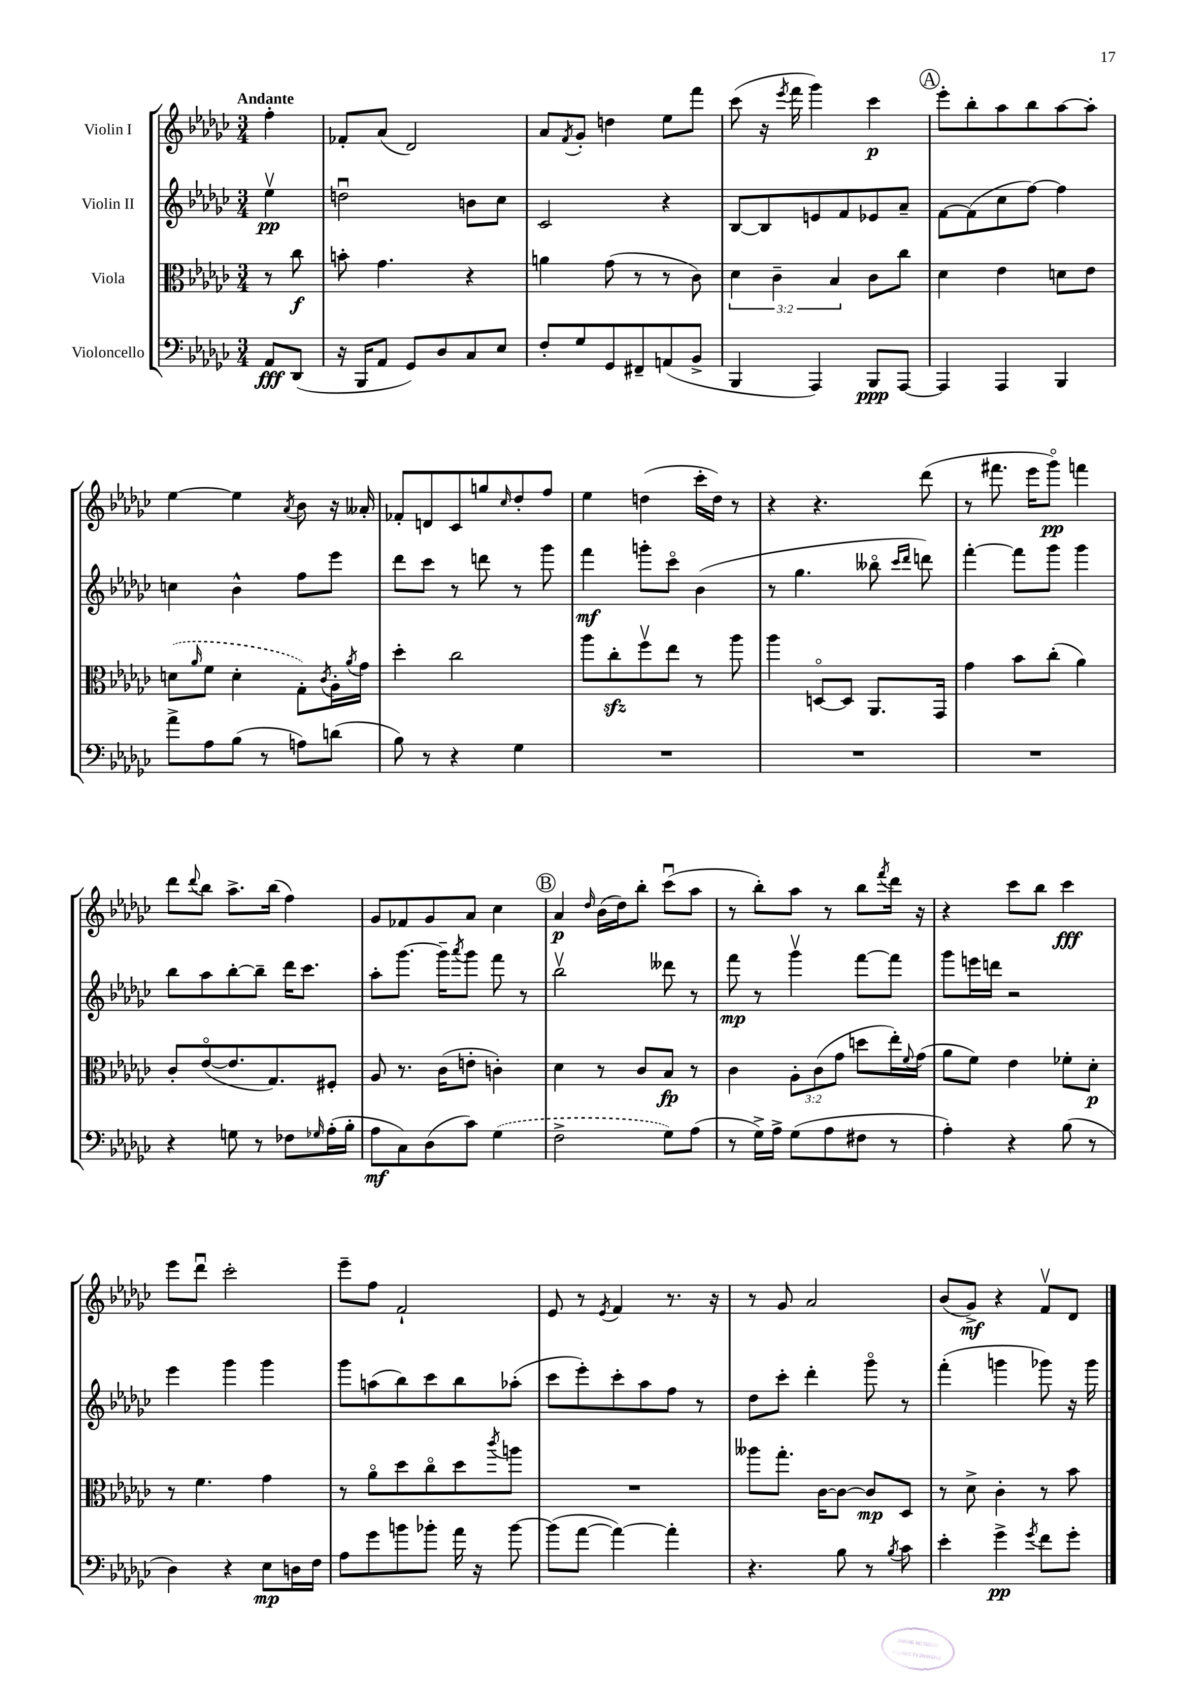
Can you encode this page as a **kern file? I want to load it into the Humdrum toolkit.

**kern	**kern	**kern	**kern
*staff4	*staff3	*staff2	*staff1
*clefF4	*clefC3	*clefG2	*clefG2
*k[b-e-a-d-g-c-]	*k[b-e-a-d-g-c-]	*k[b-e-a-d-g-c-]	*k[b-e-a-d-g-c-]
*M3/4	*M3/4	*M3/4	*M3/4
8AA-	8r	4ee-v	4ff'
(8DD-	8cc-	.	.
=	=	=	=
16r	8b'	2ddu	8f-'
16BBB-	.	.	.
8AA-	4.g-	.	(8a-
8GG-)	.	.	2d-)
8D-	.	.	.
8C-	4r	8b	.
8E-	.	8cc-	.
=	=	=	=
8F'	4a	2c-	8a-
.	.	.	8qf
8G-	.	.	8g-'
8GG-	(8g-	.	4dd
8FF#~	8r	.	.
(8AA	8r	4r	8ee-
8BB-^	8c-)	.	8fff
=	=	=	=
4BBB-	6d-	[8B-	(8ccc-
.	.	8B-]	16r
.	6c-~	.	.
.	.	.	8qeee-
.	.	.	16fff
4AAA-)	.	8e	4ggg-)
.	6B-	.	.
.	.	8f	.
8BBB-	8c-	8e-	4ccc-
[8AAA-	8cc-	8a-~	.
=	=	=	=
4AAA-]	4d-	[8f	8eee-'
.	.	(8f]	8bb-'
4AAA-	4e-	8cc-	8aa-
.	.	[8ff)	8bb-
4BBB-	8d	4ff]	[8aa-
.	8e-	.	8aa-']
=	=	=	=
8a-^	(8d	4cc	[4ee-
.	16qqa-	.	.
8A-	8f	.	.
(8B-	4d'	4b-^^	4ee-]
8r	.	.	.
.	.	.	8qa-
8A)	8G-')	8ff	8b-
.	8qc-	.	.
(8d	16A-'	8eee-	16r
.	8qa-	.	.
.	16g-	.	16a--'
=	=	=	=
8B-)	4dd-'	8ddd-	8f-'
8r	.	8ccc-	8d
4r	2cc-	8r	8c-
.	.	8ddd	8gg
.	.	.	16qqcc-
4G-	.	8r	8dd-'
.	.	8ggg-	8ff
=	=	=	=
2.r	8aa-	4fff	4ee-
.	8cc-'	.	.
.	8ffv	8ggg'	(4dd
.	8ee-	8ccc-o	.
.	8r	(4b-	16ccc-'
.	.	.	16dd)
.	8aa-	.	8r
=	=	=	=
2.r	4aa-	8r	4r
.	.	4.gg-	.
.	[8Do	.	4.r
.	8D]	.	.
.	8.AA-	8bb--o	.
.	.	16qqccc-	.
.	.	16qqddd-	.
.	.	8ddd)	(8ddd-
.	16GG-	.	.
=	=	=	=
2.r	4g-	[4fff'	8r
.	.	.	8.fff#
.	8b-	8fff]	.
.	.	.	16eee-
.	(8cc-'	8ggg-	8ggg-o)
.	4a-)	4ggg-	4fff
=	=	=	=
4r	8c-'	8bb-	8ddd-
.	.	.	8qqddd-
.	([8e-o	8aa-	8bb-
8G	8.e-]	[8bb-'	8.aa-^
8r	.	8bb-~]	.
.	8.G-)	.	(16bb-
8F-	.	16ddd-	4ff)
.	.	8.ccc-	.
16qqG-	.	.	.
(16A-'	8F#'	.	.
16B-'	.	.	.
=	=	=	=
8A-	8A-	8aa-'	8g-
8C-)	8.r	[8.ggg-	8f-
(8D-	.	.	8g-
.	(16c-	16ggg-~]	.
.	.	8qaaa-	.
8c-)	8e'	8ggg-	8a-
(4G-	4c')	8fff	4cc-
.	.	8r	.
=	=	=	=
2F^	4d-	2bb-v	4a-
.	.	.	16qqdd-
.	8r	.	(16b-
.	.	.	16dd-)
.	8c-	.	8bb-'
8G-)	8B-	8ddd--	(8ccc-u
(8A-	8r	8r	8aa-
=	=	=	=
8r	4c-	8fff	8r
16G-^)	.	8r	8bb-')
16A-^	.	.	.
(8G-	12A-'	4ggg-v	8aa-
.	(12c-	.	.
8A-	.	.	8r
.	12g-	.	.
8F#	8dd	[8fff	8bb-
.	.	.	8qfff
8r	16ee-')	8fff]	16ddd-
.	8qqf	.	.
.	(16g-	.	16r
=	=	=	=
4A-')	8a-	8ggg-	4r
.	8f)	16eee	.
.	.	16ddd	.
4r	4e-	2r	8ccc-
.	.	.	8bb-
(8B-	8f-'	.	4ccc-
8r	8d-'	.	.
=	=	=	=
4D-)	8r	4eee-	8eee-
.	4.f	.	8ddd-u
4r	.	4ggg-	2ccc-'
8E-	4g-	4ggg-	.
16D	.	.	.
16F	.	.	.
=	=	=	=
8A-	8r	8ggg-	8eee-~
8g-	8a-o	(8aa	8ff
8b	8dd-	8bb-)	2f`
8b-'	8cc-o	8ccc-	.
16a-	8dd-	8bb-	.
16r	.	.	.
.	8qccc-	.	.
[8b-	8aa	(8aa-'	.
=	=	=	=
(8b-]	2.r	8ccc-	8e-
[8a-	.	8eee-')	8r
.	.	.	8qe-
4a-_)	.	8ccc-'	4f
.	.	8aa-	.
4a-']	.	8ff	8.r
.	.	8r	.
.	.	.	16r
=	=	=	=
4.r	8aa--	8dd-	8r
.	8.gg-'	8ccc-'	8g-
.	.	4ddd-'	2a-
.	[16c-	.	.
8B-	8c-_	.	.
8r	8c-]	8ggg-o	.
8qB-	.	.	.
8c-	8D-	8r	.
=	=	=	=
4e-'	8r	(4fff'	(8b-
.	8d-^	.	8g-^)
4g-^	4c-'	4ggg	4r
8qg-	.	.	.
8f	8r	8ggg-)	8fv
8g-'	8b-	16r	8d-
.	.	16ggg-	.
==	==	==	==
*-	*-	*-	*-
